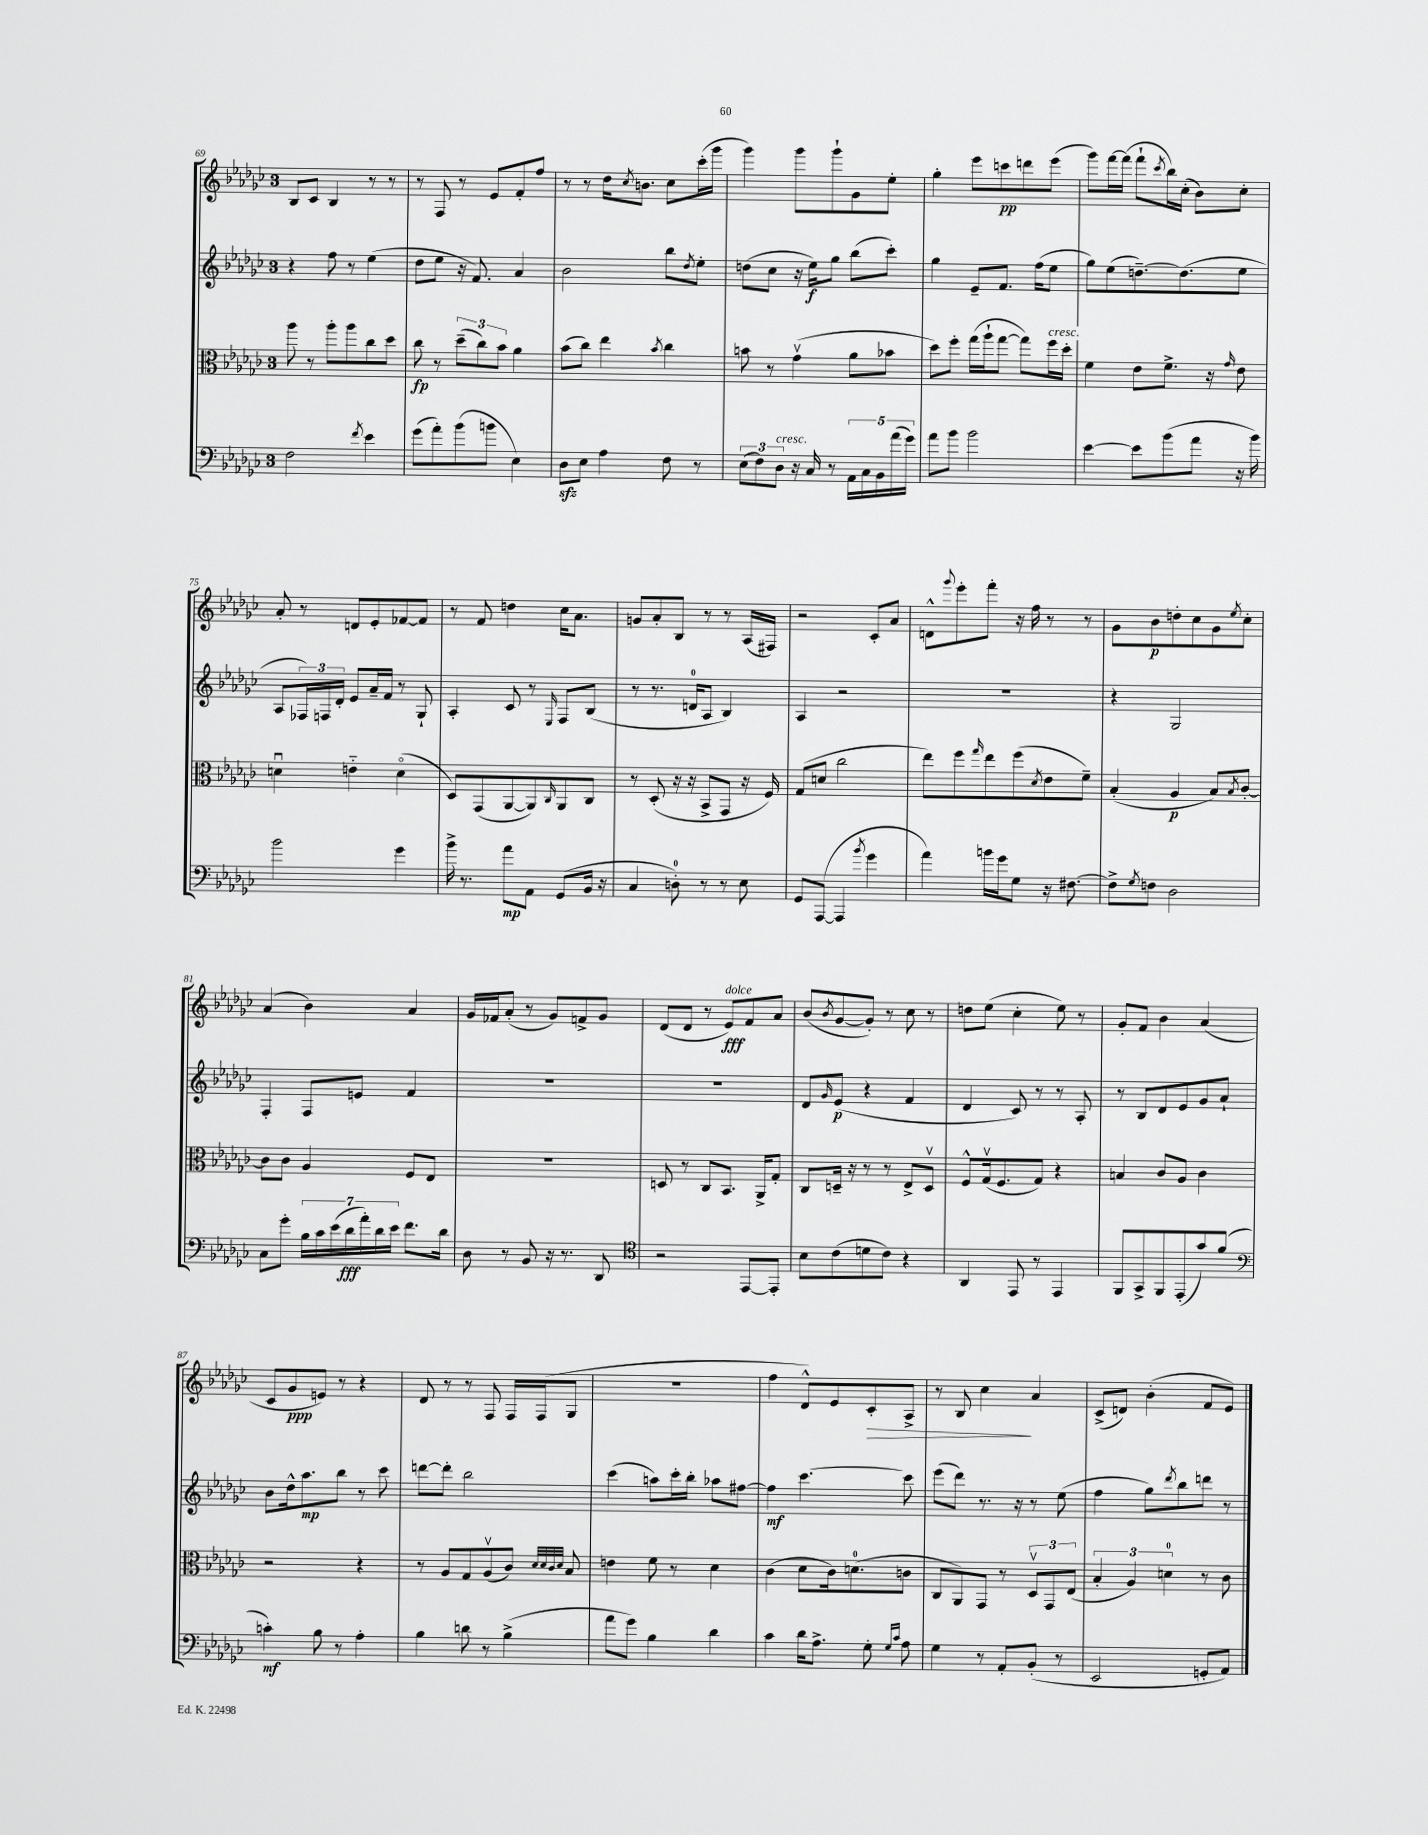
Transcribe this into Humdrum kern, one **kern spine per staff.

**kern	**kern	**kern	**kern
*staff4	*staff3	*staff2	*staff1
*clefF4	*clefC3	*clefG2	*clefG2
*k[b-e-a-d-g-c-]	*k[b-e-a-d-g-c-]	*k[b-e-a-d-g-c-]	*k[b-e-a-d-g-c-]
*M3/4	*M3/4	*M3/4	*M3/4
2F	8aa-	4r	8B-
.	8r	.	8c-
.	8aa-'	8ff	4B-
.	8aa-	8r	.
8qf	.	.	.
4e-	8cc-	(4ee-	8r
.	8dd-	.	8r
=	=	=	=
(8g-	8cc-	8dd-	8r
8a-')	8r	8ee-	8F
(8b-	(12dd-~	16r	8r
.	.	8.f)	.
.	12cc-)	.	.
8b	.	.	8e-
.	12b-	.	.
4E-)	4a-	4a-	8f'
.	.	.	8ff
=	=	=	=
8D-	(8b-	2b-	8r
8E-	8cc-)	.	8r
4A-	4ee-	.	16dd-
.	.	.	8qcc-
.	.	.	8.b
.	8qb-	.	.
8F	4cc-	8bb-	8cc-
.	.	8qdd-	.
8r	.	8ee-'	(16ccc-'
.	.	.	16ggg-
=	=	=	=
(12E-	8b	(8dd	4ggg-)
12F)	.	.	.
.	8r	8cc-	.
12D-	.	.	.
16r	(4g-v	16r	8ggg-
16C-	.	16ee-)	.
8r	.	8gg-	8ggg-`
20AA-	8a-	(8bb-	8g-
20C-	.	.	.
20BB-	.	.	.
.	8b-	8ccc-')	8ee-'
(20a-	.	.	.
20g-)	.	.	.
=	=	=	=
8a-	8dd-)	4gg-	4gg-'
8b-	8ff'	.	.
2b-	(16gg-	8e-~	8eee-
.	16aa-`	.	.
.	[8gg-	8.f	8ccc
.	8gg-])	.	8ddd
.	.	(16ff	.
.	16ff	8ee-	(8eee-
.	16dd-'	.	.
=	=	=	=
[4e-	4f	8gg-)	8ggg-)
.	.	(8ee-	[16fff
.	.	.	(16fff]
8e-]	8e-	[8.dd~)	8fff`
.	.	.	8qccc-
(8b-	8.f^	.	16bb-)
.	.	(8.dd]	(16cc-'
8a-	.	.	8b-)
.	16r	.	.
.	16qqg-	.	.
16r	8e-	8ee-	8cc-'
16b-)	.	.	.
=	=	=	=
2b-	4du	8A-	8a-'
.	.	24F-)	8r
.	.	24F	.
.	.	24d-'	.
.	4e'~	8e-	8d
.	.	16a-~	8e-'
.	.	16f	.
4g-	(4do	8r	[8f-
.	.	8G-`	8f-]
=	=	=	=
16b-^	8D-)	4A-'	8r
8.r	.	.	.
.	(8GG-	.	8f
8a-	[8AA-	8c-	4dd
8AA-	8AA-])	8r	.
.	16qqC-	16qqE-	.
(8GG-	8AA-	8F	16cc-
.	.	.	8.a-
16BB-	8C-	(8B-	.
16r	.	.	.
=	=	=	=
4C-	8r	8r	8g
.	(8D-'	8.r	8a-'
8D')	16r	.	8B-
.	16r	16d	.
8r	8BB-^	8A-	8r
8r	8GG-	4B-)	8r
8E-	16r	.	(16A-
.	16F)	.	16F#)
=	=	=	=
8GG-	(8G-	4A-	2r
([8AAA-	8d	.	.
4AAA-]	2cc-	2r	.
8qb-	.	.	.
4g-	.	.	8c-'
.	.	.	8a-
=	=	=	=
4a-)	8ee-)	2.r	8d^^
.	.	.	8qqggg-
.	8ff	.	8eee-'
.	16qqgg-	.	.
16b	8ee-	.	8fff'
16g-	.	.	.
8G-	(8ff	.	16r
.	.	.	16ff
.	8qd-	.	.
16r	8e-	.	8r
[8.F#	.	.	.
.	8f~)	.	8r
=	=	=	=
8F#^]	(4B-'	4r	8g-
8qG-	.	.	.
8F	.	.	8b-
2D-	4A-	2G-	8dd'
.	.	.	8cc-
.	8B-)	.	8g-
.	8qB-	.	8qee-
.	[8c-'	.	8cc-'
=	=	=	=
8C-	8c-]	4F'	(4a-
8g-'	8c-	.	.
28B-	4A-	8F	4b-)
28c-	.	.	.
(28e-	.	.	.
28d-	.	.	.
.	.	8e	.
28a-')	.	.	.
28d-	.	.	.
28e-	.	.	.
8.f	8F	4f	4a-
.	8E-	.	.
16d-	.	.	.
=	=	=	=
8D-	2.r	2.r	16g-
.	.	.	16f-
8r	.	.	(8a-'
8BB-	.	.	8r
16r	.	.	8g-)
8.r	.	.	.
.	.	.	8f^
8DD-	.	.	8g-
=	=	=	=
*clefC4	*	*	*
2r	8D	2.r	(8d-
.	8r	.	8d-
.	8C-	.	8r
.	8.BB-	.	8e-)
[8EE-	.	.	8f
.	16AA-^	.	.
8EE-']	8G-'	.	8a-
=	=	=	=
8B-	8C-	8d-	(8b-
.	.	16qqg-	8qb-
(8c-	16D~	(8e-	[8g-
.	16r	.	.
8d	8r	4r	8g-'])
8c-)	8r	.	8r
4r	8E-^	4f	8cc-
.	8Dv	.	8r
=	=	=	=
4AA-	8F^^	4d-	8dd
.	(16G-v	.	(8ee-
.	8.F	.	.
8EE-	.	8c-)	4cc-'
8r	8G-)	8r	.
4EE-	4r	8r	8ee-)
.	.	8A-'	8r
=	=	=	=
8FF	4B	8r	8g-'
8GG-^	.	8B-	8f
8FF	8c-	8d-	4b-
(8EE-'	8A-	8e-	.
8g-)	4c-	8g-	(4a-
(8f	.	8a-`	.
=	=	=	=
*clefF4	*	*	*
4c')	2r	8b-	8c-
.	.	16dd-^^	8g-
.	.	8.aa-	.
8B-	.	.	8e)
8r	.	8bb-	8r
4A-'	4r	8r	4r
.	.	8ccc-	.
=	=	=	=
4B-	8r	[8ddd	8d-
.	8A-	8ddd']	8r
8d	8G-	2bb-	8r
8r	(8A-v	.	8F
(4B-^	8c-)	.	16F
.	.	.	(16F
.	32qqd-	.	.
.	32qqd-	.	.
.	32qqc-	.	.
.	32qqd-	.	.
.	8B-	.	8G-
=	=	=	=
8a-	4e	(4ccc-	2.r
8g-)	.	.	.
4B-	8f	8aa)	.
.	8r	16ccc-'	.
.	.	16bb-'	.
4d-	4d-	8aa-	.
.	.	[8ff#	.
=	=	=	=
4c-	(4c-	4ff#]	4ff
16d-	8d-	[4.ccc-	8d-^^)
8.A-^	.	.	.
.	16c-)	.	8e-
.	(8.d	.	.
8G-'	.	.	8c-'
16qqG-	.	.	.
16qqc-	.	.	.
8A-	8c	8ccc-]	8A-^
=	=	=	=
4G-	8C-	(8eee-	8r
.	8AA-)	8ddd-)	8B-
8r	8GG-	8.r	4cc-
8AA-'	8r	.	.
.	.	16r	.
(8BB-'	12D-v	8r	4a-
.	12GG-	.	.
8r	.	(8ee-	.
.	(12E-	.	.
=	=	=	=
2EE-	6B-'	4ff	(8c-^
.	.	.	8d)
.	6A-)	.	.
.	.	8gg-)	(4b-'
.	6d	.	.
.	.	8qddd-	.
.	.	8bb-	.
8GG'	8r	8ddd	8f
8AA-)	8c-	8r	8e-)
==	==	==	==
*-	*-	*-	*-
